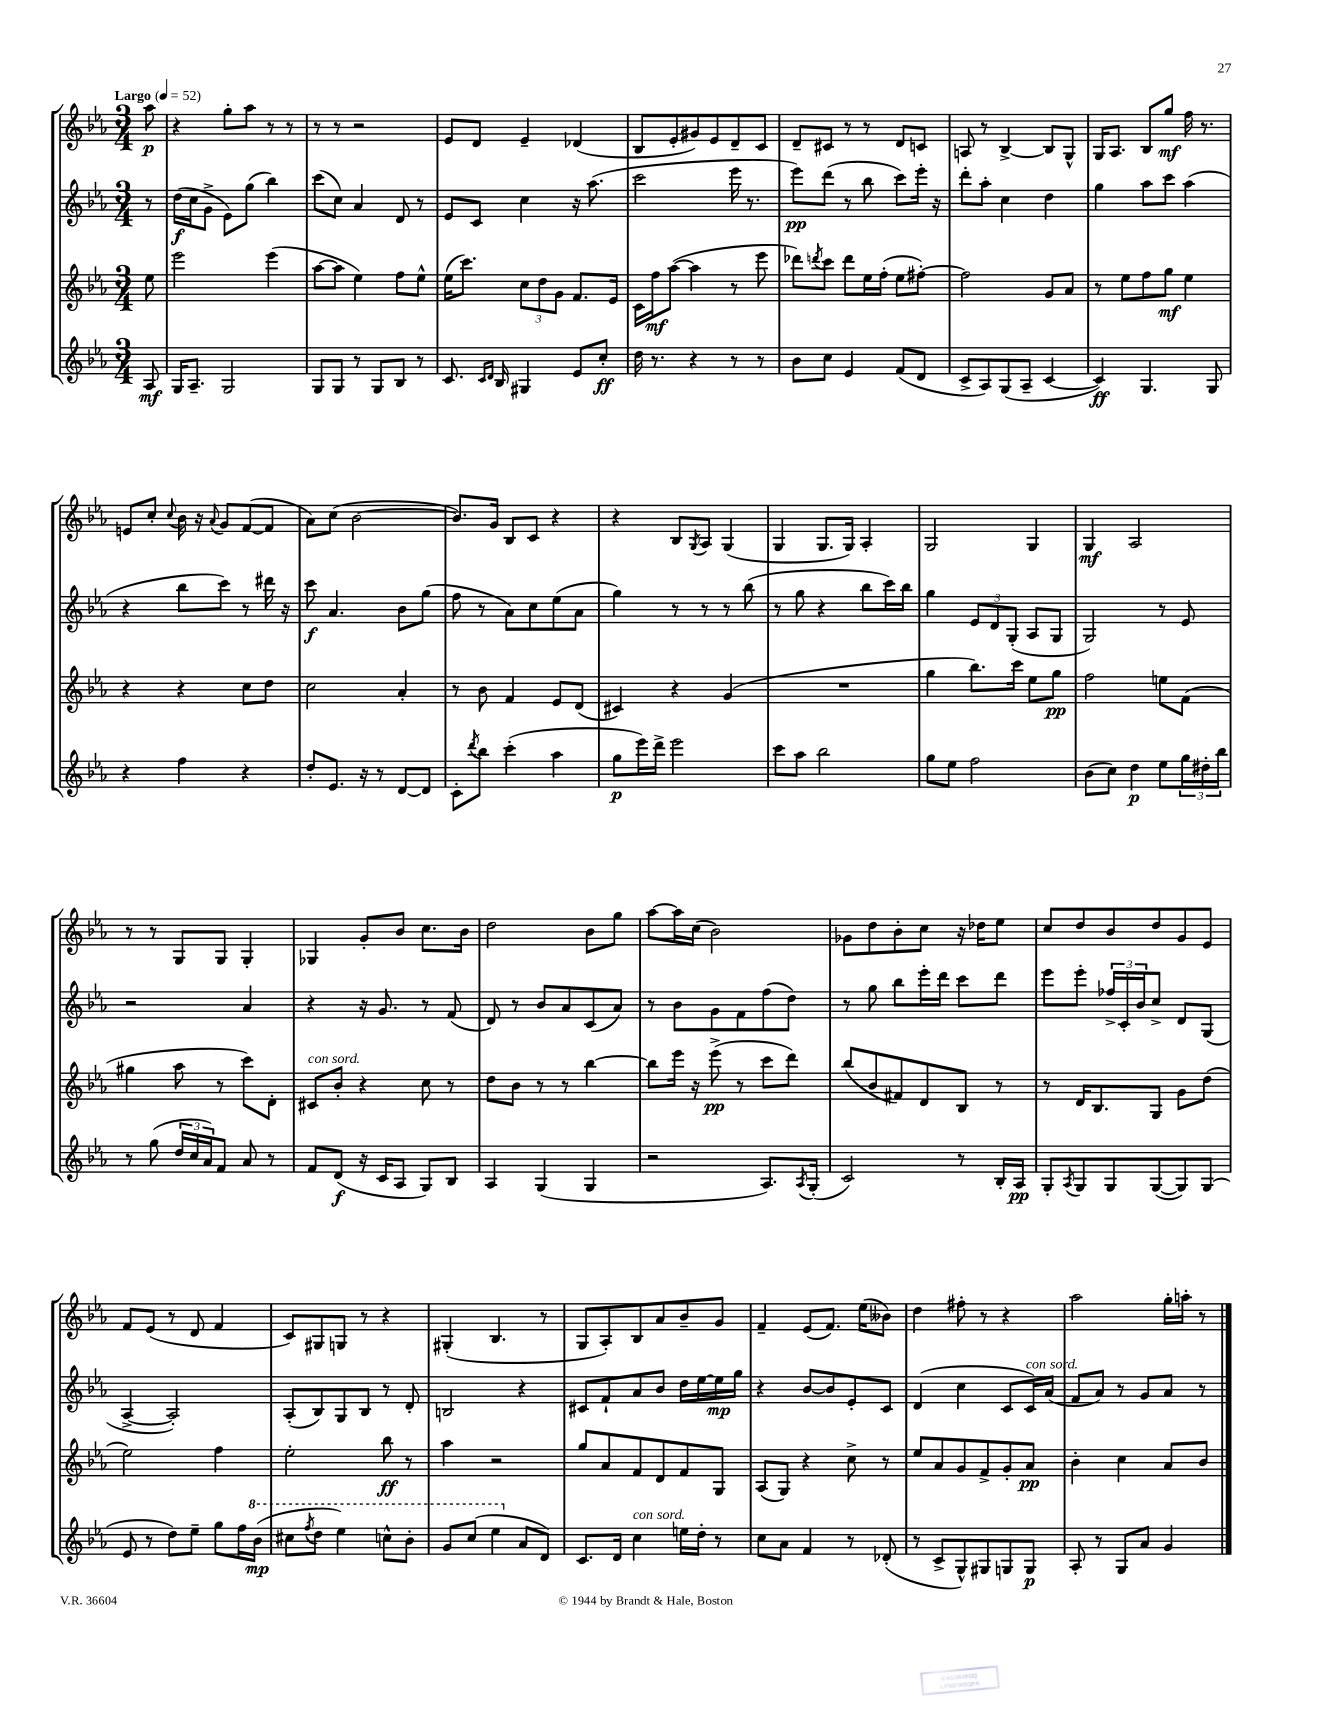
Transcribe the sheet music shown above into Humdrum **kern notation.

**kern	**kern	**kern	**kern
*staff4	*staff3	*staff2	*staff1
*clefG2	*clefG2	*clefG2	*clefG2
*k[b-e-a-]	*k[b-e-a-]	*k[b-e-a-]	*k[b-e-a-]
*M3/4	*M3/4	*M3/4	*M3/4
*MM52	*MM52	*MM52	*MM52
8A-	8ee-	8r	8aa-
=	=	=	=
16G	2eee-	(16dd	4r
8.A-~	.	16cc	.
.	.	8g^	.
2G	.	8e-)	8gg'
.	.	(8gg	8aa-
.	(4eee-	4bb-)	8r
.	.	.	8r
=	=	=	=
8G	[8aa-	(8ccc	8r
8G	8aa-]	8cc)	8r
8r	4ee-)	4a-	2r
8G	.	.	.
8B-	8ff	8d	.
8r	8ee-^^	8r	.
=	=	=	=
8.c	(16ee-	8e-	8e-
.	8.ccc)	.	.
.	.	8c	8d
16qqc	.	.	.
16qqd	.	.	.
16B-	.	.	.
4G#	12cc	4cc	4e-~
.	12dd	.	.
.	12g	.	.
8e-	8.f	16r	(4d-
.	.	(8.aa-	.
8cc'	.	.	.
.	16e-	.	.
=	=	=	=
16dd	16c	2ccc	8B-
8.r	16ff	.	.
.	([8aa-	.	8e-'
4r	4aa-]	.	8g#)
.	.	.	8e-
8r	8r	16eee-	8d~
.	.	8.r	.
8r	8eee-	.	8c
=	=	=	=
8b-	8ddd-)	8eee-)	8d~
.	8qddd	.	.
8cc	8ccc	(8ddd	8c#
4e-	8ddd	8r	8r
.	16ee-	8bb-	8r
.	(16ff'	.	.
(8f	8ee-	8ccc)	8d
8d	[8ff#')	16eee-'	8c
.	.	16r	.
=	=	=	=
8c^	2ff#]	8ddd'	8A
8A-)	.	8aa-'	8r
(8G	.	4cc	[4B-^
8A-~	.	.	.
[4c	8g	4dd	8B-]
.	8a-	.	8G^^
=	=	=	=
4c])	8r	4gg	16G
.	.	.	8.A-
.	8ee-	.	.
4.G	8ff	8aa-	8B-
.	8gg	8ccc	8gg
.	4ee-	(4aa-	16ff
.	.	.	8.r
8G	.	.	.
=	=	=	=
4r	4r	4r	8e
.	.	.	8cc'
.	.	.	8qqcc
4ff	4r	8bb-	16b-
.	.	.	16r
.	.	.	8qqa-
.	.	8ccc)	8g
4r	8cc	8r	([8f
.	8dd	16ddd#	8f]
.	.	16r	.
=	=	=	=
8dd'	2cc	8ccc	8a-)
8.e-	.	4.a-	(8cc
.	.	.	[2b-
16r	.	.	.
8r	.	.	.
[8d	4a-'	8b-	.
8d]	.	(8gg	.
=	=	=	=
8c'	8r	8ff	8.b-])
8qddd	.	.	.
8bb-	8b-	8r	.
.	.	.	16g
(4ccc'	4f	8a-)	8B-
.	.	8cc	8c
4aa-	8e-	(8ee-	4r
.	(8d	8a-	.
=	=	=	=
8gg	4c#)	4gg)	4r
16eee-)	.	.	.
16ddd^	.	.	.
2eee-	4r	8r	8B-
.	.	.	8qG
.	.	8r	8A-
.	(4g	8r	(4G
.	.	(8bb-	.
=	=	=	=
8ccc	2.r	8r	4G
8aa-	.	8gg	.
2bb-	.	4r	8.G
.	.	.	16G)
.	.	8bb-	4A-'
.	.	16ccc)	.
.	.	16bb-	.
=	=	=	=
8gg	4gg	4gg	2G
8ee-	.	.	.
2ff	8.bb-)	12e-	.
.	.	12d	.
.	.	(12G'	.
.	16ccc	.	.
.	8ee-	8A-	4G
.	8gg	8G	.
=	=	=	=
(8b-	2ff	2G)	4G
8cc)	.	.	.
4dd	.	.	2A-
8ee-	8ee	8r	.
24gg	(8f	8e-	.
24dd#'	.	.	.
24bb-	.	.	.
=	=	=	=
8r	4gg#	2r	8r
(8gg	.	.	8r
24dd	8aa-	.	8G
24cc	.	.	.
24a-)	.	.	.
8f	8r	.	8G
8a-	8ccc)	4a-	4G'
8r	8d'	.	.
=	=	=	=
8f	8c#	4r	4G-
(8d	8b-'	.	.
16r	4r	16r	8g'
16c	.	8.g	.
8A-	.	.	8b-
8G)	8cc	8r	8.cc
8B-	8r	(8f	.
.	.	.	16b-
=	=	=	=
4A-	8dd	8d)	2dd
.	8b-	8r	.
(4G	8r	8b-	.
.	8r	8a-	.
4G	[4bb-	(8c	8b-
.	.	8a-)	8gg
=	=	=	=
2r	8bb-]	8r	[8aa-
.	16eee-	8b-	16aa-]
.	16r	.	(16cc
.	(8eee-^	8g	2b-)
.	8r	8f	.
8.A-)	8ccc	(8ff	.
.	8ddd)	8dd)	.
8qA-	.	.	.
(16G'	.	.	.
=	=	=	=
2c)	(8bb-	8r	8g-
.	8b-	8gg	8dd
.	8f#)	8bb-	8b-'
.	8d	16eee-'	8cc
.	.	16ddd	.
8r	8B-	8ccc	16r
.	.	.	16dd-
16B-'	8r	8ddd	8ee-
16A-	.	.	.
=	=	=	=
8G'	8r	8eee-	8cc
8qA-	.	.	.
8G	16d	8eee-'	8dd
.	8.B-	.	.
8G	.	24ff-^	8b-
.	.	24c'	.
.	.	24b-	.
([8G	8G	8cc^	8dd
8G])	8g	8d	8g
(8G	(8dd	(8G	8e-
=	=	=	=
8e-	2ee-)	[4A-^	8f
8r	.	.	(8e-
8dd)	.	2A-'])	8r
8ee-~	.	.	8d
8gg	4ff	.	4f
16ff	.	.	.
(16bb-	.	.	.
=	=	=	=
8ccc#	2ee-'	(8A-'	8c)
8qfff	.	.	.
8ddd	.	8B-)	8G#
4eee-)	.	8G	8G
.	.	8B-	8r
8ccc^^	8bb-	8r	4r
8bb-'	8r	8d'	.
=	=	=	=
8gg	4aa-	2B	(4G#'
(8ccc	.	.	.
4eee-	2r	.	4.B-
8a-	.	4r	.
8d)	.	.	8r
=	=	=	=
8.c	8gg	8c#	8G
.	8a-	8f`	8A-')
16d	.	.	.
4cc	8f	8a-	8B-
.	8d	8b-	8a-
16ee	8f	16dd	8b-~
16dd'	.	[16ee-	.
8r	8G	16ee-]	8g
.	.	16gg	.
=	=	=	=
8cc	(8A-	4r	4f~
8a-	8G)	.	.
4f	4r	[8b-	(8e-
.	.	8b-]	8.f)
8r	8cc^	8e-'	.
.	.	.	(16ee-
(8d-'	8r	8c	8b--)
=	=	=	=
8r	8ee-	(4d	4dd
8c^	8a-	.	.
8G^^)	8g	4cc	8ff#'
8G#	8f^	.	8r
8G	8g'	8c	4r
8G	8a-	16c)	.
.	.	(16a-	.
=	=	=	=
8A-'	4b-'	8f	2aa-
8r	.	8a-)	.
8G	4cc	8r	.
8a-	.	8g	.
4g	8a-	8a-	16gg'
.	.	.	16aa'
.	8b-	8r	8r
==	==	==	==
*-	*-	*-	*-
